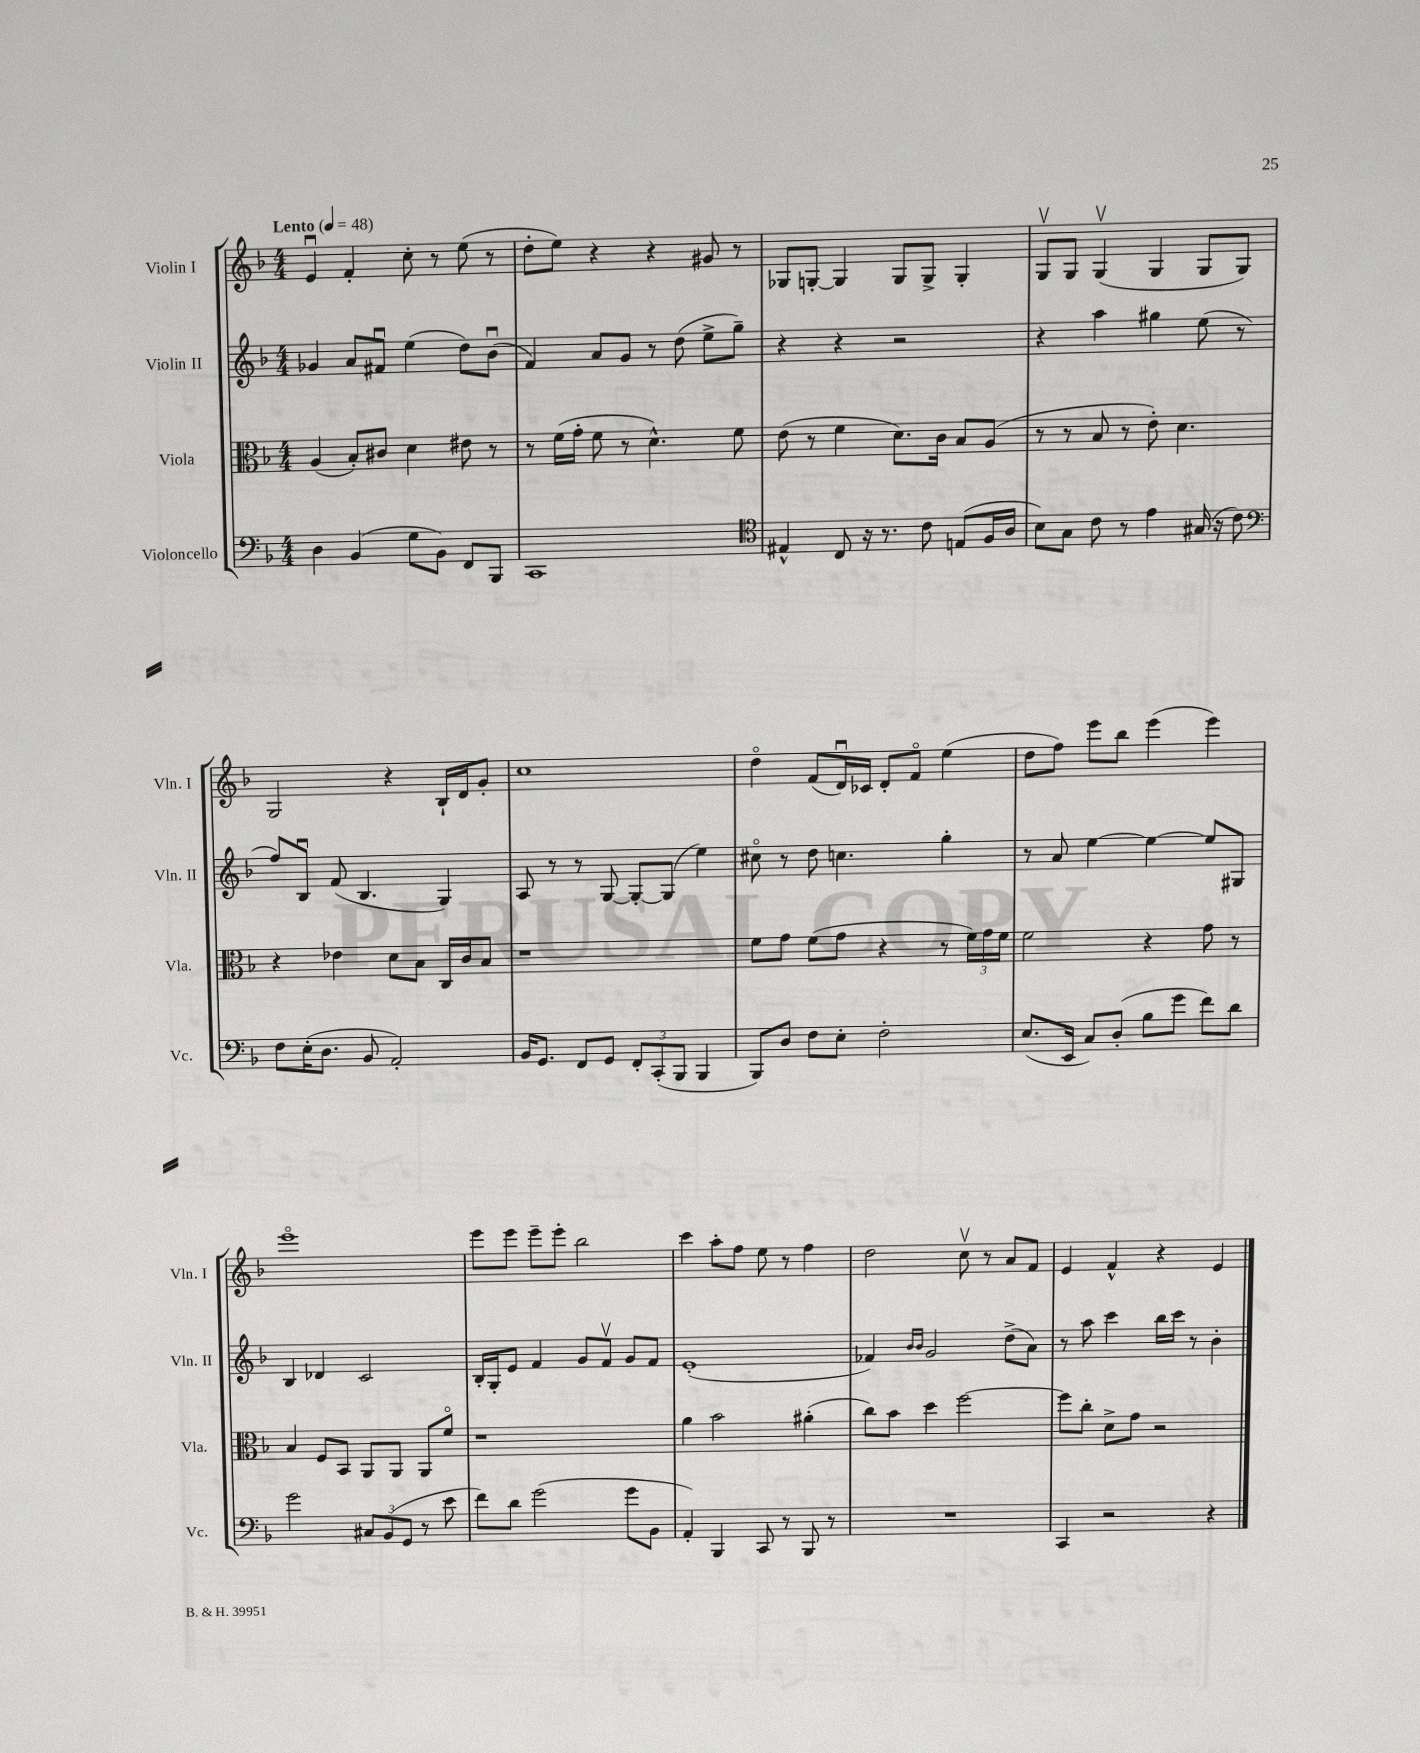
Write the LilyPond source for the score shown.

<<
\new StaffGroup <<
\new Staff = "s0" \with { instrumentName = "Violin I" shortInstrumentName = "Vln. I" } {
    \clef treble \key f \major \numericTimeSignature \time 4/4 \tempo "Lento" 4 = 48
    \autoBeamOff e'4\downbow f'4-. c''8-. r8 e''8( r8 |
    d''8[-. e''8]) r4 r4 gis'8 r8 |
    ges8[ g8]~-. g4 g8[ g8]-> g4-. |
    g8[\upbow g8] g4\upbow( g4 g8[ g8]) |
    g2 r4 bes16[-! d'16 g'8]-. |
    c''1 |
    d''4\flageolet f'8[( d'16\downbow) ces'16] d'8[-. f'8]\flageolet e''4( |
    d''8[ f''8]) e'''8[ bes''8] e'''4( e'''4) |
    e'''1\flageolet |
    e'''8[ e'''8] e'''8[-- e'''8]-. bes''2 |
    c'''4 a''8[-. f''8] e''8 r8 f''4 |
    d''2 c''8\upbow r8 a'8[ f'8] |
    e'4 f'4-^ r4 e'4 \bar "|." |
}
\new Staff = "s1" \with { instrumentName = "Violin II" shortInstrumentName = "Vln. II" } {
    \clef treble \key f \major \numericTimeSignature \time 4/4
    \autoBeamOff ges'4 a'8[ fis'8]\downbow e''4( d''8[) bes'8]\downbow( |
    f'4) a'8[ g'8] r8 d''8( e''8[-> g''8]--) |
    r4 r4 r2 |
    r4 a''4 gis''4 e''8( r8 |
    f''8[) bes8]\downbow f'8( bes4. g4) |
    a8 r8 r8 g8~ g8[~-. g8]( e''4) |
    cis''8\flageolet r8 d''8 c''4. g''4-. |
    r8 a'8 e''4~ e''4~ e''8[ gis8] |
    bes4 des'4 c'2 |
    bes16[-. g16-. e'8] f'4 g'8[ f'8]\upbow g'8[ f'8] |
    e'1-.( |
    fes'4) \grace { bes'16[ bes'16] } g'2 d''8[->( a'8]) |
    r8 a''8 c'''4 bes''16[ c'''16] r8 bes'4-. \bar "|." |
}
\new Staff = "s2" \with { instrumentName = "Viola" shortInstrumentName = "Vla." } {
    \clef alto \key f \major \numericTimeSignature \time 4/4
    \autoBeamOff a4( bes8[-.) cis'8] d'4 eis'8 r8 |
    r8 f'16[( g'16]-. f'8 r8 d'4.-^) f'8 |
    e'8( r8 f'4 d'8.[) c'16] bes8[ a8]( |
    r8 r8 bes8 r8 e'8-.) d'4. |
    r4 ees'4 d'8[ bes8] c16[ c'16 bes8] |
    r1 |
    f'8[ g'8] f'8[( g'8] r4 r8 \tuplet 3/2 { f'16[) g'16 f'16] } |
    f'2 r4 g'8 r8 |
    bes4 f8[ bes,8] a,8[ a,8] a,8[ f'8]\flageolet |
    r1 |
    a'4 bes'2 ais'4-.( |
    c''8[) bes'8] d''4 f''2~ |
    f''8[ c''8]-. d'8[-> g'8] r2 \bar "|." |
}
\new Staff = "s3" \with { instrumentName = "Violoncello" shortInstrumentName = "Vc." } {
    \clef bass \key f \major \numericTimeSignature \time 4/4
    \autoBeamOff d4 bes,4( g8[ bes,8]) f,8[ bes,,8] |
    c,1 |
    \clef tenor eis4-^ c8 r16 r8. c'8 e8[( f16 a16] |
    bes8[) g8] c'8 r8 e'4 gis16( r16 c'8) |
    \clef bass f8[ e16-.( d8.] bes,8 a,2-.) |
    bes,16[ g,8.] f,8[ g,8] \tuplet 3/2 { f,8[-. c,8-.( bes,,8] } bes,,4 |
    bes,,8[) d8] f8[ e8]-. f2-. |
    e8.[( e,16] c8[) d8]-.( bes8[ g'8] f'8[) d'8] |
    g'2 \tuplet 3/2 { cis8[ bes,8( g,8] } r8 e'8 |
    f'8[) d'8] g'2( g'8[ bes,8] |
    a,4-.) bes,,4 c,8 r8 bes,,8 r8 |
    R1 |
    c,4 r2 r4 \bar "|." |
}
>>
>>
\layout { \context { \Score \remove "Bar_number_engraver" } }
